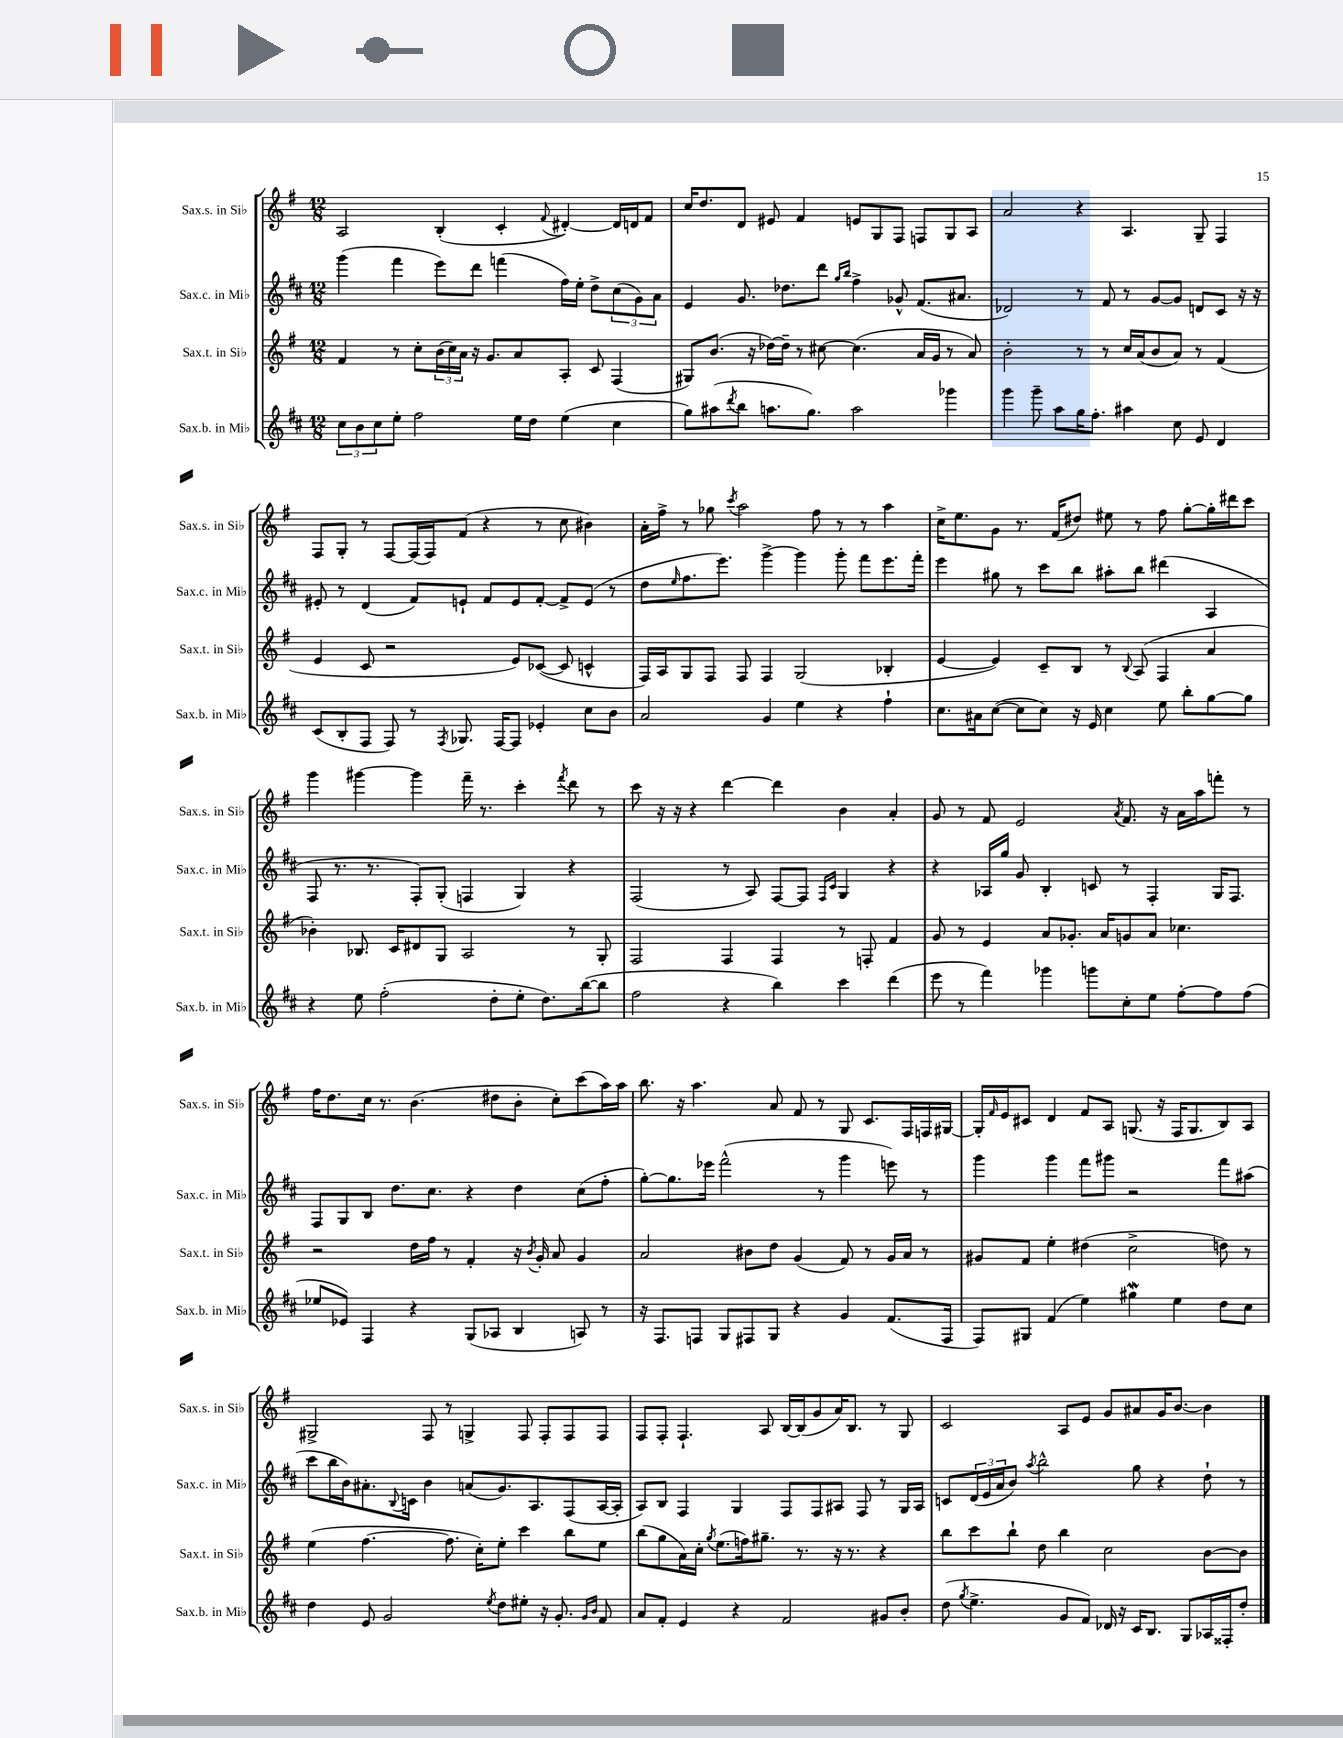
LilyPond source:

<<
\new StaffGroup <<
\new Staff = "s0" \with { instrumentName = "Sax.s. in Sib" shortInstrumentName = "Sax.s. in Sib" } {
    \clef treble \key g \major \numericTimeSignature \time 12/8
    a2 b4-.( c'4-. \appoggiatura { fis'8 } dis'4~-.) dis'16 d'16 fis'8 |
    c''16 d''8. d'8 eis'8 fis'4 e'8 g8 fis8 f8 g8 a8 |
    a'2 r4 a4. g8-- fis4 |
    fis8 g8-. r8 fis8~ fis16( fis16) fis'8( r4 r8 c''8 bis'4) |
    a'16-. fis''16-> r8 ges''8 \acciaccatura { c'''8 } a''2 fis''8 r8 r8 a''4 |
    c''16-> e''8. g'8 r8. fis'16( dis''8) eis''8 r8 fis''8 g''8~-. g''16-. dis'''16 c'''8 |
    g'''4 gis'''4~ gis'''4 fis'''16-- r8. c'''4-. \acciaccatura { fis'''8 } d'''8 r8 |
    c'''8 r16 r16 r4 d'''4~ d'''4 b'4 a'4-. |
    g'8 r8 fis'8 e'2 \acciaccatura { a'8 } fis'8. r16 a'16 a''16 f'''8-. r8 |
    fis''16 d''8. c''16 r8. b'4.( dis''8 b'8-. c''8-.) c'''8( a''16) a''16 |
    b''8. r16 a''4. a'8 fis'8 r8 g8 c'8. fis16 f16 gis16~ |
    gis16-. \grace { fis'16 } e'16 cis'8 d'4 fis'8 a8 g8.( r16 fis16 g8. b8) a8 |
    gis2-> fis8 r8 g4-> fis8 fis8-. fis8 fis8 |
    fis8 fis8-. fis4.-! a8 b16~ b16( g'8 a'16) b8. r8 g8 |
    c'2 a8 e'8 g'8 ais'8 g'16 b'8.~ b'4 \bar "|." |
}
\new Staff = "s1" \with { instrumentName = "Sax.c. in Mib" shortInstrumentName = "Sax.c. in Mib" } {
    \clef treble \key d \major \numericTimeSignature \time 12/8
    g'''4( fis'''4 e'''8) d'''8 f'''4( fis''16) e''16-. d''8-> \tuplet 3/2 { cis''8( g'8) a'8 } |
    e'4 g'8. des''8. d'''8 \grace { g''16 b''16 } fis''4-> ges'8-^ fis'8.( ais'8. |
    des'2) r8 fis'8 r8 g'8~ g'8 d'8 cis'8 r16 r16 |
    eis'8-. r8 d'4( fis'8) e'8-! fis'8 e'8 fis'8~-. fis'8-> e'8( r8 |
    d''8 \grace { e''16 } fis''8. e'''8.) g'''4~-> g'''4 g'''8-. fis'''8 e'''8. fis'''16-. |
    e'''4 gis''8 r8 cis'''8 b''8 ais''8-. b''8 dis'''4( a4 |
    fis8 r8. r8. fis8-.) g8-.( f4 g4) r4 |
    fis2( r8 a8) fis8~ fis8 \grace { fis16 cis'16 } g4 r4 |
    r4 aes16 g''16 g'8 b4-. c'8 r8 fis4-. g16 fis8. |
    fis8 g8 b8 d''8. cis''8. r4 d''4 cis''8( fis''8-. |
    g''8~-.) g''8. ees'''16 fis'''2-^( r8 g'''4 e'''8) r8 |
    g'''4 g'''4 fis'''8 gis'''8 r2 fis'''8 ais''8( |
    cis'''8 b''16 b'16) ais'8.-. \appoggiatura { b8 } c'16 b'4 a'8( g'8.) a8. fis8( a16~ a16-. |
    a8) b8 fis4 g4 fis8 fis8 ais8 fis8 r8 g16 ais16 |
    c'8 \tuplet 3/2 { d'16( e'16 a'16 } b'8) \acciaccatura { a''8 } b''2-^ g''8 r4 d''8-! r8 \bar "|." |
}
\new Staff = "s2" \with { instrumentName = "Sax.t. in Sib" shortInstrumentName = "Sax.t. in Sib" } {
    \clef treble \key g \major \numericTimeSignature \time 12/8
    fis'4 r8 c''8-. \tuplet 3/2 { b'16( c''16) a'16 } r16 g'8. a'8 a8-. c'8 fis4( |
    gis8) b'8.( r16 des''16~) des''16-- r8 cis''8~ cis''4.( a'16 g'16 r8 a'8) |
    b'2-. r8 r8 c''16 a'16( b'8 a'8) r8 fis'4( |
    e'4 c'8 r2 e'8) ces'8~( ces'8 c'4-^ |
    fis16) a16 g8 fis8 fis8 fis4 g2( bes4-. |
    e'4~ e'4) c'8-- b8 r8 \appoggiatura { b8 } a8( fis4 a'4 |
    bes'4-.) bes8. c'16 dis'8 g8 a2 r8 g8-. |
    fis2 fis4 fis4 r8 f8-. fis'4 |
    g'8 r8 e'4 a'8 ges'8.-. a'16 g'8 a'8 ces''4. |
    r2 d''16 fis''16 r8 fis'4-. r16 \acciaccatura { b'8 } g'16-. a'8 g'4 |
    a'2 bis'8 d''8 g'4( fis'8) r8 g'16 a'16 r8 |
    gis'8 fis'8 e''4-. dis''4( c''2-> d''8) r8 |
    e''4( fis''4.~ fis''8. c''16-.) e''8-. c'''4 b''8 e''8 |
    b''8( g''8 a'16) c''16-. \acciaccatura { g''8 } e''8.( f''16) gis''8.-- r8. r16 r8. r4 |
    b''8 c'''8 b''8-! d''8 b''4 c''2 b'8~ b'8 \bar "|." |
}
\new Staff = "s3" \with { instrumentName = "Sax.b. in Mib" shortInstrumentName = "Sax.b. in Mib" } {
    \clef treble \key d \major \numericTimeSignature \time 12/8
    \tuplet 3/2 { cis''8 b'8 cis''8 } e''8-. fis''2 e''16 d''16 e''4( cis''4 |
    g''8) ais''8( \acciaccatura { d'''8 } b''8 a''8. g''8.) a''2 ges'''4 |
    g'''4 g'''8-- a''8 g''16 fis''8.-. ais''4 cis''8 e'8 d'4 |
    cis'8( b8-. fis8 fis8) r8 \acciaccatura { fis8 } ges8. fis16~ fis8 ees'4-. cis''8 b'8 |
    a'2 g'4 e''4 r4 fis''4-! |
    cis''8. ais'16 cis''8~( cis''8 cis''8) r16 e'16 cis''4 e''8 b''8-. g''8~ g''8 |
    r4 e''8 fis''2-.( d''8-. e''8-. d''8.) b''16~( b''8 |
    fis''2 r4 b''4) cis'''4 d'''4( |
    e'''8 r8 fis'''4) ges'''4 g'''8 cis''8-. e''8 fis''8~-. fis''8 fis''8( |
    ees''8 ees'8) fis4 r4 g8( aes8 b4 a8) r8 |
    r16 fis8. f8 g8 fis8 g8 r4 g'4 fis'8.( fis16 |
    fis8) gis8 fis'4( e''4) gis''4\mordent e''4 d''8 cis''8 |
    d''4 e'8 g'2 \acciaccatura { e''8 } d''8 eis''8-. r16 g'8.-. \grace { g'16 b'16 } fis'8 |
    a'8 fis'8-. e'4 r4 fis'2 gis'8 b'8-. |
    d''8( \acciaccatura { g''8 } e''4.-> g'8 fis'8) des'16 r16 cis'16 b8. g8 aes16 fisis16-. d''8-. \bar "|." |
}
>>
>>
\layout { \context { \Score \remove "Bar_number_engraver" } }
